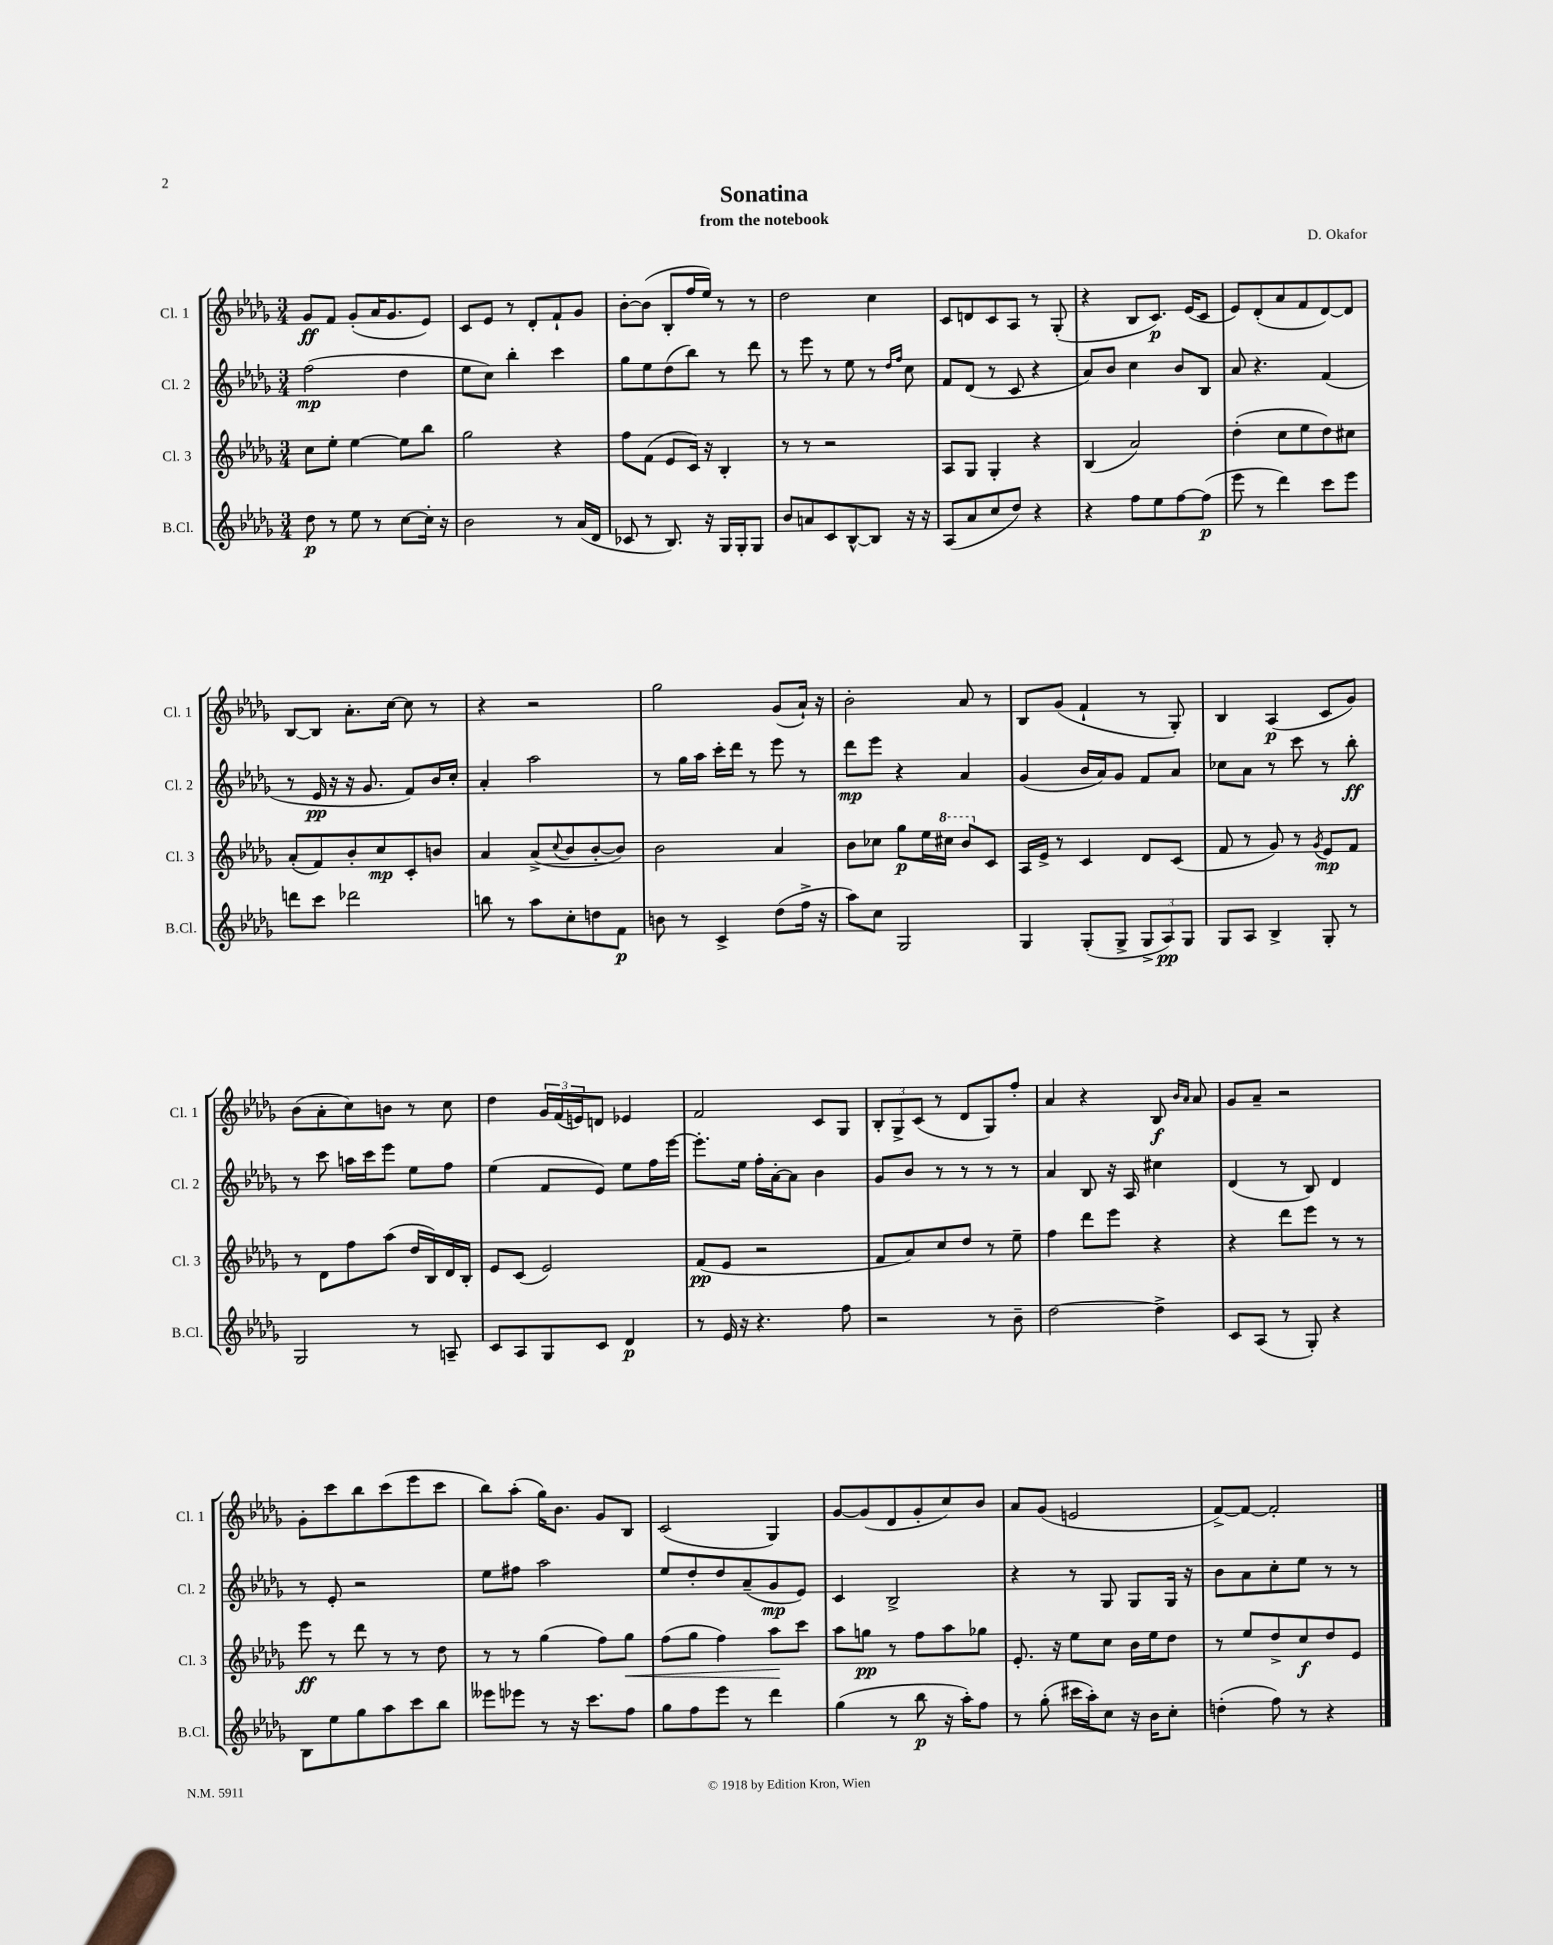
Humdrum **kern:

**kern	**dynam	**kern	**dynam	**kern	**dynam	**kern	**dynam
*part4	*part4	*part3	*part3	*part2	*part2	*part1	*part1
*staff4	*staff4	*staff3	*staff3	*staff2	*staff2	*staff1	*staff1
*I"B.Cl.	*	*I"Cl. 3	*	*I"Cl. 2	*	*I"Cl. 1	*
*I'B.Cl.	*	*I'Cl. 3	*	*I'Cl. 2	*	*I'Cl. 1	*
*clefG2	*	*clefG2	*	*clefG2	*	*clefG2	*
*k[b-e-a-d-g-]	*	*k[b-e-a-d-g-]	*	*k[b-e-a-d-g-]	*	*k[b-e-a-d-g-]	*
*M3/4	*	*M3/4	*	*M3/4	*	*M3/4	*
=1	=1	=1	=1	=1	=1	=1	=1
8dd-\	p	8cc\L	.	(2ff\	mp	8g-/L	ff
8r	.	8ee-'\J	.	.	.	8f/J	.
8ee-\	.	[4ee-\	.	.	.	(8g-'/L	.
8r	.	.	.	.	.	16a-/K	.
.	.	.	.	.	.	8.g-/	.
[8cc\L	.	8ee-\L]	.	4dd-\	.	.	.
16cc'\Jk]	.	8bb-\J	.	.	.	8e-/J)	.
16r	.	.	.	.	.	.	.
=2	=2	=2	=2	=2	=2	=2	=2
2b-\	.	2gg-\	.	8ee-\L	.	8c/L	.
.	.	.	.	8cc\J)	.	8e-/J	.
.	.	.	.	4bb-'\	.	8r	.
.	.	.	.	.	.	8d-'/L	.
8r	.	4r	.	4ccc\	.	8f`/	.
(16a-/LL	.	.	.	.	.	8g-/J	.
16d-/JJ	.	.	.	.	.	.	.
=3	=3	=3	=3	=3	=3	=3	=3
8c-X/	.	8ff\L	.	8gg-\L	.	[8b-'\L	.
8r	.	(8f\J	.	8ee-\	.	(8b-\J]	.
8.B-/)	.	8e-/L	.	(8dd-\	.	8B-'/L	.
.	.	16c/Jk)	.	8bb-\J)	.	16ff/L	.
16r	.	16r	.	.	.	16ee-/JJ)	.
16G-/LL	.	4B-'/	.	8r	.	8r	.
16G-'/J	.	.	.	.	.	.	.
8G-/J	.	.	.	8ddd-\	.	8r	.
=4	=4	=4	=4	=4	=4	=4	=4
8b-/L	.	8r	.	8r	.	2dd-\	.
8an/	.	8r	.	8eee-\	.	.	.
8c/	.	2r	.	8r	.	.	.
[8B-^^/	.	.	.	8ee-\	.	.	.
8B-/J]	.	.	.	8r	.	4cc\	.
.	.	.	.	16qqdd-/LL	.	.	.
.	.	.	.	16qqff/JJ	.	.	.
16r	.	.	.	8cc\	.	.	.
16r	.	.	.	.	.	.	.
=5	=5	=5	=5	=5	=5	=5	=5
(8A-/L	.	8A-/L	.	8f/L	.	8c/L	.
8a-/	.	8G-/J	.	(8d-/J	.	8dn/	.
8cc/	.	4G-'/	.	8r	.	8c/	.
8dd-/J)	.	.	.	8c/	.	8A-/J	.
4r	.	4r	.	4r	.	8r	.
.	.	.	.	.	.	(8G-'/	.
=6	=6	=6	=6	=6	=6	=6	=6
4r	.	(4B-/	.	8a-/L)	.	4r	.
.	.	.	.	8b-/J	.	.	.
8ff\L	.	2a-/)	.	4cc\	.	8B-/L	.
8ee-\	.	.	.	.	.	8.c/J)	p
[8ff\	.	.	.	8b-/L	.	.	.
.	.	.	.	.	.	(16e-/KL	.
(8ff\J]	p	.	.	8B-/J	.	8c/J	.
=7	=7	=7	=7	=7	=7	=7	=7
8eee-\	.	(4dd-'\	.	8a-/	.	8e-/L)	.
8r	.	.	.	4.r	.	(8d-'/	.
4ddd-\)	.	8cc\L	.	.	.	8a-/	.
.	.	8ee-\	.	.	.	8f/	.
8ccc\L	.	8dd-\)	.	(4f/	.	[8d-/)	.
8eee-\J	.	8cc#X\J	.	.	.	8d-/J]	.
!!LO:LB:g=z
=8	=8	=8	=8	=8	=8	=8	=8
8dddn\L	.	(8a-'/L	.	8r	.	[8B-/L	.
8ccc\J	.	8f/)	.	16e-/	pp	8B-/J]	.
.	.	.	.	16r	.	.	.
2ddd-X\	.	8b-'/	.	16r	.	8.a-'\L	.
.	.	.	.	8.g-/	.	.	.
.	.	8cc/	mp	.	.	.	.
.	.	.	.	.	.	[16cc\Jk	.
.	.	8c'/	.	8f/L)	.	8cc\]	.
.	.	8bn/J	.	16b-/L	.	8r	.
.	.	.	.	16cc'/JJ	.	.	.
=9	=9	=9	=9	=9	=9	=9	=9
8bbn\	.	4a-/	.	4a-'/	.	4r	.
8r	.	.	.	.	.	.	.
8aa-\L	.	(8a-^/L	.	2aa-\	.	2r	.
.	.	8qqcc/	.	.	.	.	.
8cc'\	.	8b-/	.	.	.	.	.
8ddn\	.	[8b-'/	.	.	.	.	.
8f\J	p	8b-/J])	.	.	.	.	.
=10	=10	=10	=10	=10	=10	=10	=10
8bn\	.	2b-\	.	8r	.	2gg-\	.
8r	.	.	.	16gg-\LL	.	.	.
.	.	.	.	16aa-\JJ	.	.	.
4c^/	.	.	.	16ccc'\LL	.	.	.
.	.	.	.	16ddd-\JJ	.	.	.
.	.	.	.	8r	.	.	.
(8dd-\L	.	4a-/	.	8eee-\	.	(8g-/L	.
16ff^\Jk	.	.	.	8r	.	16a-`/Jk)	.
16r	.	.	.	.	.	16r	.
=11	=11	=11	=11	=11	=11	=11	=11
8aa-\L)	.	8b-\L	.	8ddd-\L	mp	2b-'\	.
8cc\J	.	8cc-X\J	.	8eee-\J	.	.	.
2G-/	.	8gg-\L	p	4r	.	.	.
.	.	16ee-\L	.	.	.	.	.
*	*	*8va	*	*	*	*	*
.	.	16ccc#X\JJ	.	.	.	.	.
.	.	8bb-/L	.	4a-/	.	8a-/	.
*	*	*X8va	*	*	*	*	*
.	.	8c/J	.	.	.	8r	.
=12	=12	=12	=12	=12	=12	=12	=12
4G-/	.	16A-/LL	.	(4g-/	.	8B-/L	.
.	.	16e-^/JJ	.	.	.	.	.
.	.	8r	.	.	.	(8g-/J	.
(8G-'/L	.	4c/	.	16b-/LL	.	4f`/	.
.	.	.	.	16a-/J)	.	.	.
8G-^/J	.	.	.	8g-/J	.	.	.
12G-^/L	.	8d-/L	.	8f/L	.	8r	.
12A-/)	pp	.	.	.	.	.	.
.	.	(8c/J	.	8a-/J	.	8G-'/)	.
12G-/J	.	.	.	.	.	.	.
=13	=13	=13	=13	=13	=13	=13	=13
8G-/L	.	8f/	.	8cc-X\L	.	4B-/	.
8A-/J	.	8r	.	8a-\J	.	.	.
4B-^/	.	8g-/)	.	8r	.	(4A-/	p
.	.	8r	.	8ccc\	.	.	.
.	.	8qg-/	.	.	.	.	.
8G-'/	.	8e-/L	mp	8r	.	8c/L	.
8r	.	8f/J	.	8bb-'\	ff	8g-/J)	.
!!LO:LB:g=z
=14	=14	=14	=14	=14	=14	=14	=14
2G-/	.	8r	.	8r	.	(8b-\L	.
.	.	8d-\L	.	8ccc\	.	8a-'\	.
.	.	8ff\	.	16aan\LL	.	8cc\)	.
.	.	.	.	16ccc\J	.	.	.
.	.	(8aa-\J	.	8eee-\J	.	8bn\J	.
8r	.	16dd-/LL	.	8ee-\L	.	8r	.
.	.	16B-/)	.	.	.	.	.
8An~/	.	16d-/	.	8ff\J	.	8cc\	.
.	.	16B-'/JJ	.	.	.	.	.
=15	=15	=15	=15	=15	=15	=15	=15
8c/L	.	8e-/L	.	(4ee-\	.	4dd-\	.
8A-/	.	(8c/J	.	.	.	.	.
8G-/	.	2e-/)	.	8f/L	.	24g-/LL	.
.	.	.	.	.	.	(24f/	.
.	.	.	.	.	.	24en/J)	.
8c/J	.	.	.	8e-/J)	.	8dn/J	.
4d-/	p	.	.	8ee-\L	.	4e-X/	.
.	.	.	.	16ff\L	.	.	.
.	.	.	.	[16eee-\JJ	.	.	.
=16	=16	=16	=16	=16	=16	=16	=16
8r	.	(8f/L	pp	8.eee-'\L]	.	2f/	.
16e-/	.	8e-/J	.	.	.	.	.
16r	.	.	.	16ee-\Jk	.	.	.
4.r	.	2r	.	16ff'\LL	.	.	.
.	.	.	.	[16a-'\J	.	.	.
.	.	.	.	8a-\J]	.	.	.
.	.	.	.	4b-\	.	8c/L	.
8ff\	.	.	.	.	.	8G-/J	.
=17	=17	=17	=17	=17	=17	=17	=17
2r	.	8f/L	.	8g-/L	.	12B-'/L	.
.	.	.	.	.	.	12G-^/	.
.	.	8a-/)	.	8b-/J	.	.	.
.	.	.	.	.	.	(12c/J	.
.	.	8cc/	.	8r	.	8r	.
.	.	8dd-/J	.	8r	.	8d-/L	.
8r	.	8r	.	8r	.	8G-/)	.
8b-~\	.	8ee-~\	.	8r	.	8ff'/J	.
=18	=18	=18	=18	=18	=18	=18	=18
[2dd-\	.	4ff\	.	4a-/	.	4a-/	.
.	.	8ddd-\L	.	8B-/	.	4r	.
.	.	8eee-\J	.	16r	.	.	.
.	.	.	.	16A-/	.	.	.
4dd-^\]	.	4r	.	4cc#X\	.	8B-/	f
.	.	.	.	.	.	16qqb-/LL	.
.	.	.	.	.	.	16qqa-/JJ	.
.	.	.	.	.	.	8a-/	.
=19	=19	=19	=19	=19	=19	=19	=19
8c/L	.	4r	.	(4d-/	.	8g-/L	.
(8A-/J	.	.	.	.	.	8a-~/J	.
8r	.	8ddd-\L	.	8r	.	2r	.
8G-'/)	.	8eee-\J	.	8B-/)	.	.	.
4r	.	8r	.	4d-/	.	.	.
.	.	8r	.	.	.	.	.
!!LO:LB:g=z
=20	=20	=20	=20	=20	=20	=20	=20
8B-\L	.	8eee-\	ff	8r	.	8g-'\L	.
8ee-\	.	8r	.	8e-'/	.	8ccc\	.
8gg-\	.	8ddd-\	.	2r	.	8bb-\	.
8aa-\	.	8r	.	.	.	(8ccc\	.
8ccc\	.	8r	.	.	.	8eee-\	.
8bb-\J	.	8dd-\	.	.	.	8ccc\J	.
=21	=21	=21	=21	=21	=21	=21	=21
8eee--X\L	.	8r	.	8ee-\L	.	8bb-\L)	.
8eee-X\J	.	8r	.	8ff#X\J	.	(8aa-'\J	.
8r	.	(4gg-\	.	2aa-\	.	16gg-\KL)	.
.	.	.	.	.	.	8.b-\J	.
16r	.	.	.	.	.	.	.
8.ccc\L	.	.	.	.	.	.	.
.	.	8ff\L)	.	.	.	8g-/L	.
!	!	!	!LO:HP:b	!	!	!	!
8ff\J	.	8gg-\J	<	.	.	8B-/J	.
=22	=22	=22	=22	=22	=22	=22	=22
8gg-\L	.	(8ff\L	.	8ee-/L	.	(2c/	.
8ff\	.	8gg-\J	.	8dd-'/	.	.	.
8eee-\J	.	4ff\)	.	8dd-/	.	.	.
8r	.	.	.	(8a-~/	.	.	.
4ddd-\	.	8aa-\L	.	8g-/	mp	4G-/)	.
.	.	8ccc\J	[	8e-/J)	.	.	.
=23	=23	=23	=23	=23	=23	=23	=23
(4gg-\	.	8aa-\L	.	4c/	.	[8g-/L	.
.	.	8ggn\J	pp	.	.	(8g-/]	.
8r	.	8r	.	2B-^/	.	8d-/	.
8bb-\	p	8ff\L	.	.	.	8g-'/	.
16r	.	8aa-\	.	.	.	8cc/)	.
16aa-'\KL)	.	.	.	.	.	.	.
8ff\J	.	8gg-X\J	.	.	.	8b-/J	.
=24	=24	=24	=24	=24	=24	=24	=24
8r	.	8.e-'/	.	4r	.	8a-/L	.
(8gg-'\	.	.	.	.	.	(8g-/J	.
.	.	16r	.	.	.	.	.
16ccc#X\LL	.	8ee-\L	.	8r	.	2en/	.
16aa-'\J)	.	.	.	.	.	.	.
8cc\J	.	8cc\J	.	8G-/	.	.	.
16r	.	16b-\LL	.	8G-/L	.	.	.
16b-\KL	.	16ee-\J	.	.	.	.	.
8cc'\J	.	8dd-\J	.	16G-/Jk	.	.	.
.	.	.	.	16r	.	.	.
=25	=25	=25	=25	=25	=25	=25	=25
(4ddn'\	.	8r	.	8b-\L	.	[8f^/L)	.
.	.	8ee-/L	.	8a-\	.	8f/J_	.
8ff\)	.	8dd-^/	.	8cc'\	.	2f'/]	.
8r	.	8cc/	f	8ee-\J	.	.	.
4r	.	8dd-/	.	8r	.	.	.
.	.	8e-/J	.	8r	.	.	.
==	==	==	==	==	==	==	==
*-	*-	*-	*-	*-	*-	*-	*-
